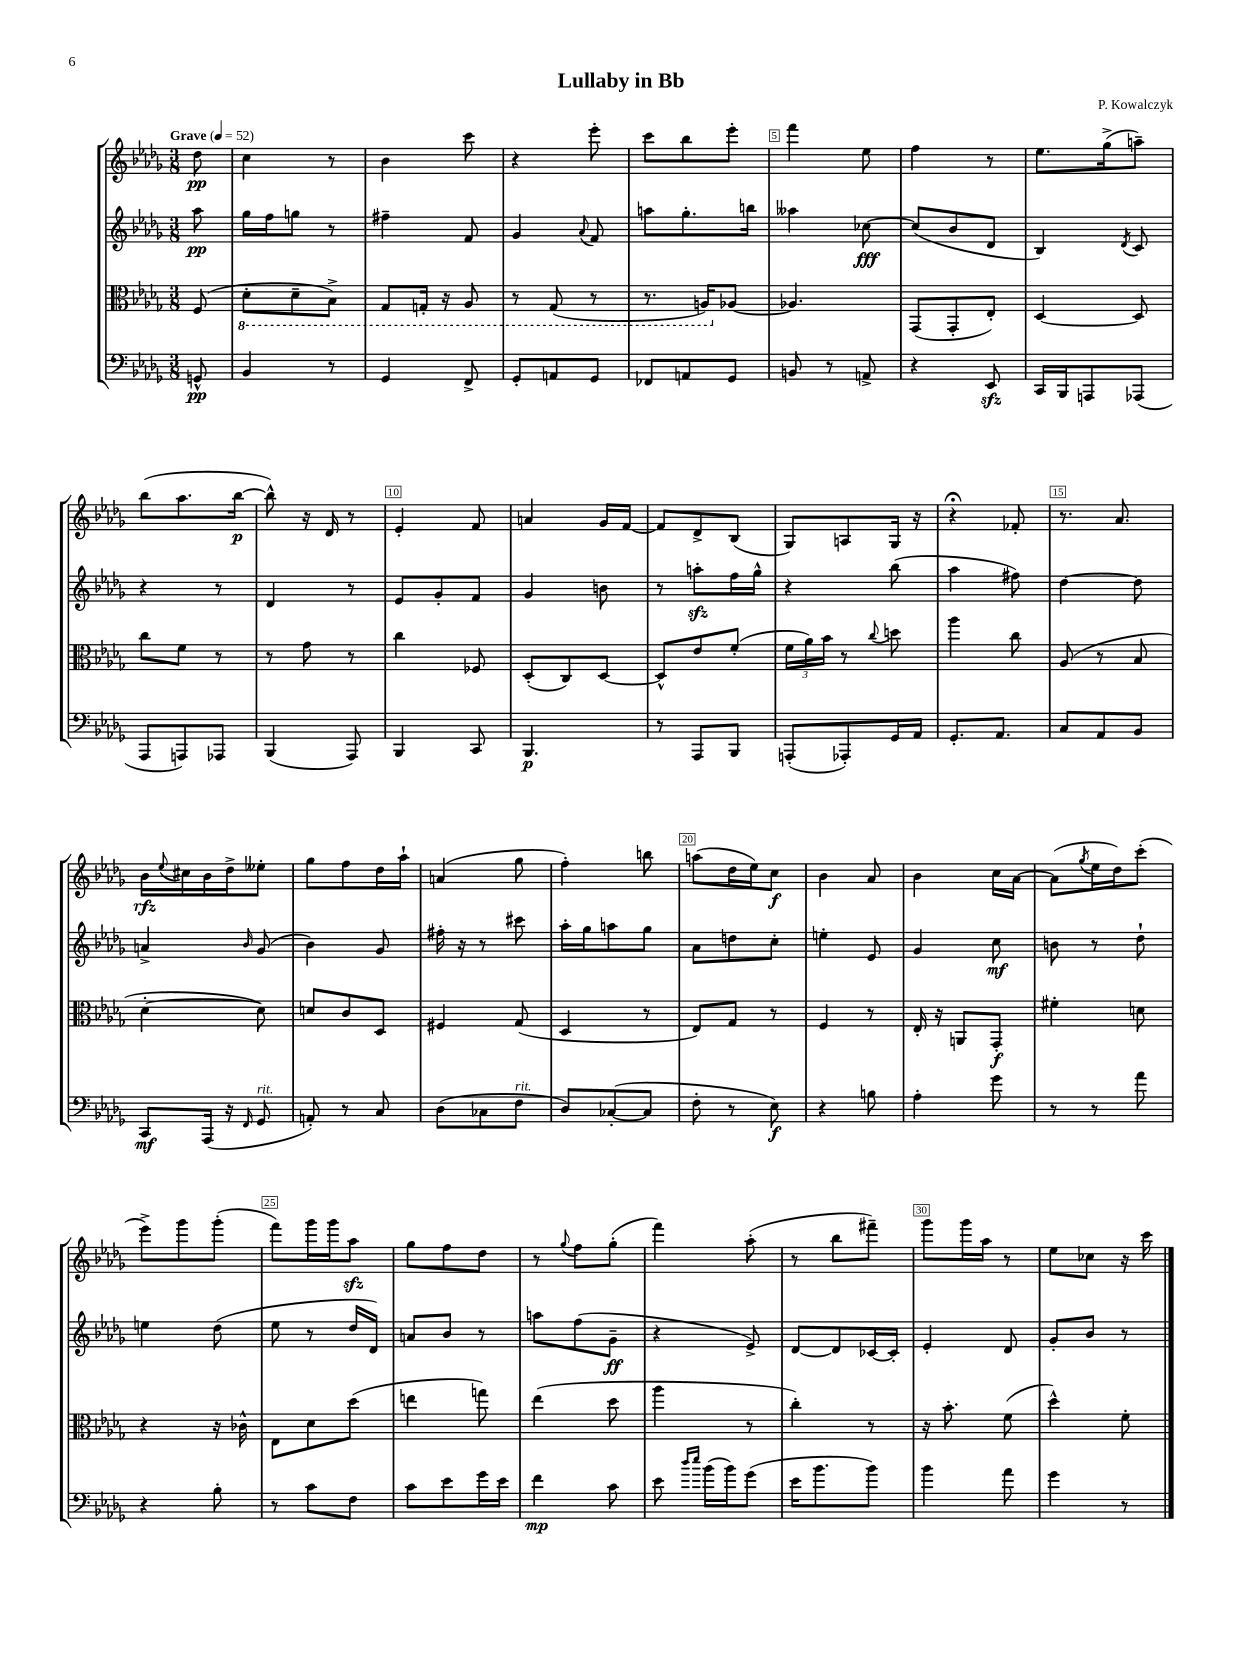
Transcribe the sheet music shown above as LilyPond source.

\header { title = "Lullaby in Bb" composer = "P. Kowalczyk" }
<<
\new StaffGroup <<
\new Staff = "s0" {
    \clef treble \key des \major \numericTimeSignature \time 3/8 \partial 8 \tempo "Grave" 4 = 52
    des''8\pp |
    c''4 r8 |
    bes'4 c'''8 |
    r4 ees'''8-. |
    c'''8 bes''8 ees'''8-. |
    f'''4 ees''8 |
    f''4 r8 |
    ees''8. ges''16->( a''8--) |
    bes''8( aes''8. bes''16~\p |
    bes''8-^) r16 des'16 r8 |
    ees'4-. f'8 |
    a'4 ges'16 f'16~ |
    f'8 des'8-> bes8( |
    ges8) a8 ges16 r16 |
    r4\fermata fes'8-. |
    r8. aes'8. |
    bes'16\rfz \appoggiatura { ees''8 } cis''16 bes'16 des''16-> eeses''8-. |
    ges''8 f''8 des''16 aes''16-! |
    a'4( ges''8 |
    f''4-.) b''8 |
    a''8( des''16 ees''16) c''8\f |
    bes'4 aes'8 |
    bes'4 c''16 aes'16~ |
    aes'8( \acciaccatura { ges''8 } ees''16 des''16) c'''8-.( |
    ees'''8->) ges'''8 ges'''8-.( |
    f'''8) ges'''16 ges'''16 aes''8\sfz |
    ges''8 f''8 des''8 |
    r8 \appoggiatura { ges''8 } f''8 ges''8-.( |
    f'''4) aes''8-.( |
    r8 bes''8 fis'''8--) |
    ges'''8 ges'''16 aes''16 r8 |
    ees''8 ces''8 r16 c'''16 \bar "|." |
}
\new Staff = "s1" {
    \clef treble \key des \major \numericTimeSignature \time 3/8 \partial 8
    aes''8\pp |
    ges''16 f''16 g''8 r8 |
    fis''4-- f'8 |
    ges'4 \appoggiatura { aes'8 } f'8 |
    a''8 ges''8.-. b''16 |
    aeses''4 ces''8~\fff |
    ces''8( bes'8 des'8 |
    bes4) \acciaccatura { des'8 } c'8 |
    r4 r8 |
    des'4 r8 |
    ees'8 ges'8-. f'8 |
    ges'4 b'8 |
    r8 a''8-.\sfz f''16 ges''16-^ |
    r4 bes''8( |
    aes''4 fis''8) |
    des''4~ des''8 |
    a'4-> \grace { bes'16 } ges'8( |
    bes'4) ges'8 |
    fis''16-. r16 r8 cis'''8 |
    aes''16-. ges''16 a''8 ges''8 |
    aes'8 d''8 c''8-. |
    e''4-. ees'8 |
    ges'4 c''8\mf |
    b'8 r8 des''8-! |
    e''4 des''8( |
    ees''8 r8 des''16 des'16) |
    a'8 bes'8 r8 |
    a''8 f''8( ges'8--\ff |
    r4 ees'8->) |
    des'8~ des'8 ces'16~ ces'16-. |
    ees'4-. des'8 |
    ges'8-. bes'8 r8 \bar "|." |
}
\new Staff = "s2" {
    \clef alto \key des \major \numericTimeSignature \time 3/8 \partial 8
    f8( |
    \ottava #-1 des8-. des8-- bes,8->) |
    ges,8 g,16-. r16 aes,8 |
    r8 ges,8( r8 |
    r8. a,16) \ottava #0 aes!8~ |
    aes!4. |
    ges,8( ges,8-. ees8-.) |
    des4~ des8 |
    c''8 f'8 r8 |
    r8 ges'8 r8 |
    c''4 fes8 |
    des8-.( c8) des8~ |
    des8-^ ees'8 f'8-.( |
    \tuplet 3/2 { f'16 aes'16) bes'16 } r8 \appoggiatura { c''8 } d''8 |
    aes''4 c''8 |
    aes8( r8 bes8 |
    des'4~-. des'8) |
    d'8 c'8 des8 |
    fis4 ges8( |
    des4 r8 |
    ees8) ges8 r8 |
    f4 r8 |
    ees16-. r16 a,8 ges,8-.\f |
    fis'4-. d'8 |
    r4 r16 ces'16-^ |
    ees8 des'8 des''8( |
    e''4 g''8) |
    ees''4( des''8 |
    aes''4 r8 |
    c''4-.) r8 |
    r16 bes'8.-. f'8( |
    des''4-^) f'8-. \bar "|." |
}
\new Staff = "s3" {
    \clef bass \key des \major \numericTimeSignature \time 3/8 \partial 8
    g,8-^\pp |
    bes,4 r8 |
    ges,4 f,8-> |
    ges,8-. a,8 ges,8 |
    fes,8 a,8 ges,8 |
    b,8 r8 a,8-> |
    r4 ees,8\sfz |
    c,16 bes,,16 a,,8 aes,,8( |
    aes,,8 a,,8) aes,,8 |
    bes,,4( aes,,8) |
    bes,,4 c,8 |
    bes,,4.\p |
    r8 aes,,8 bes,,8 |
    a,,8-.( aes,,8-.) ges,16 aes,16 |
    ges,8.-. aes,8. |
    c8 aes,8 bes,8 |
    c,8\mf aes,,16( r16 \grace { f,16 } ges,8^\markup { \italic "rit." } |
    a,8-.) r8 c8 |
    des8( ces8 f8^\markup { \italic "rit." } |
    des8) ces8~-.( ces8 |
    f8-. r8 ees8\f) |
    r4 b8 |
    aes4-. ges'8 |
    r8 r8 aes'8 |
    r4 bes8-. |
    r8 c'8 f8 |
    c'8 ees'8 ges'16 ees'16 |
    f'4\mp c'8 |
    ees'8 \grace { des''16 ees''16 } bes'16( bes'16) ges'8( |
    ees'16 bes'8. bes'8) |
    bes'4 aes'8 |
    ges'4 r8 \bar "|." |
}
>>
>>
\layout { \context { \Score \override BarNumber.break-visibility = ##(#f #t #t) barNumberVisibility = #(every-nth-bar-number-visible 5) \override BarNumber.stencil = #(make-stencil-boxer 0.1 0.3 ly:text-interface::print) } }
